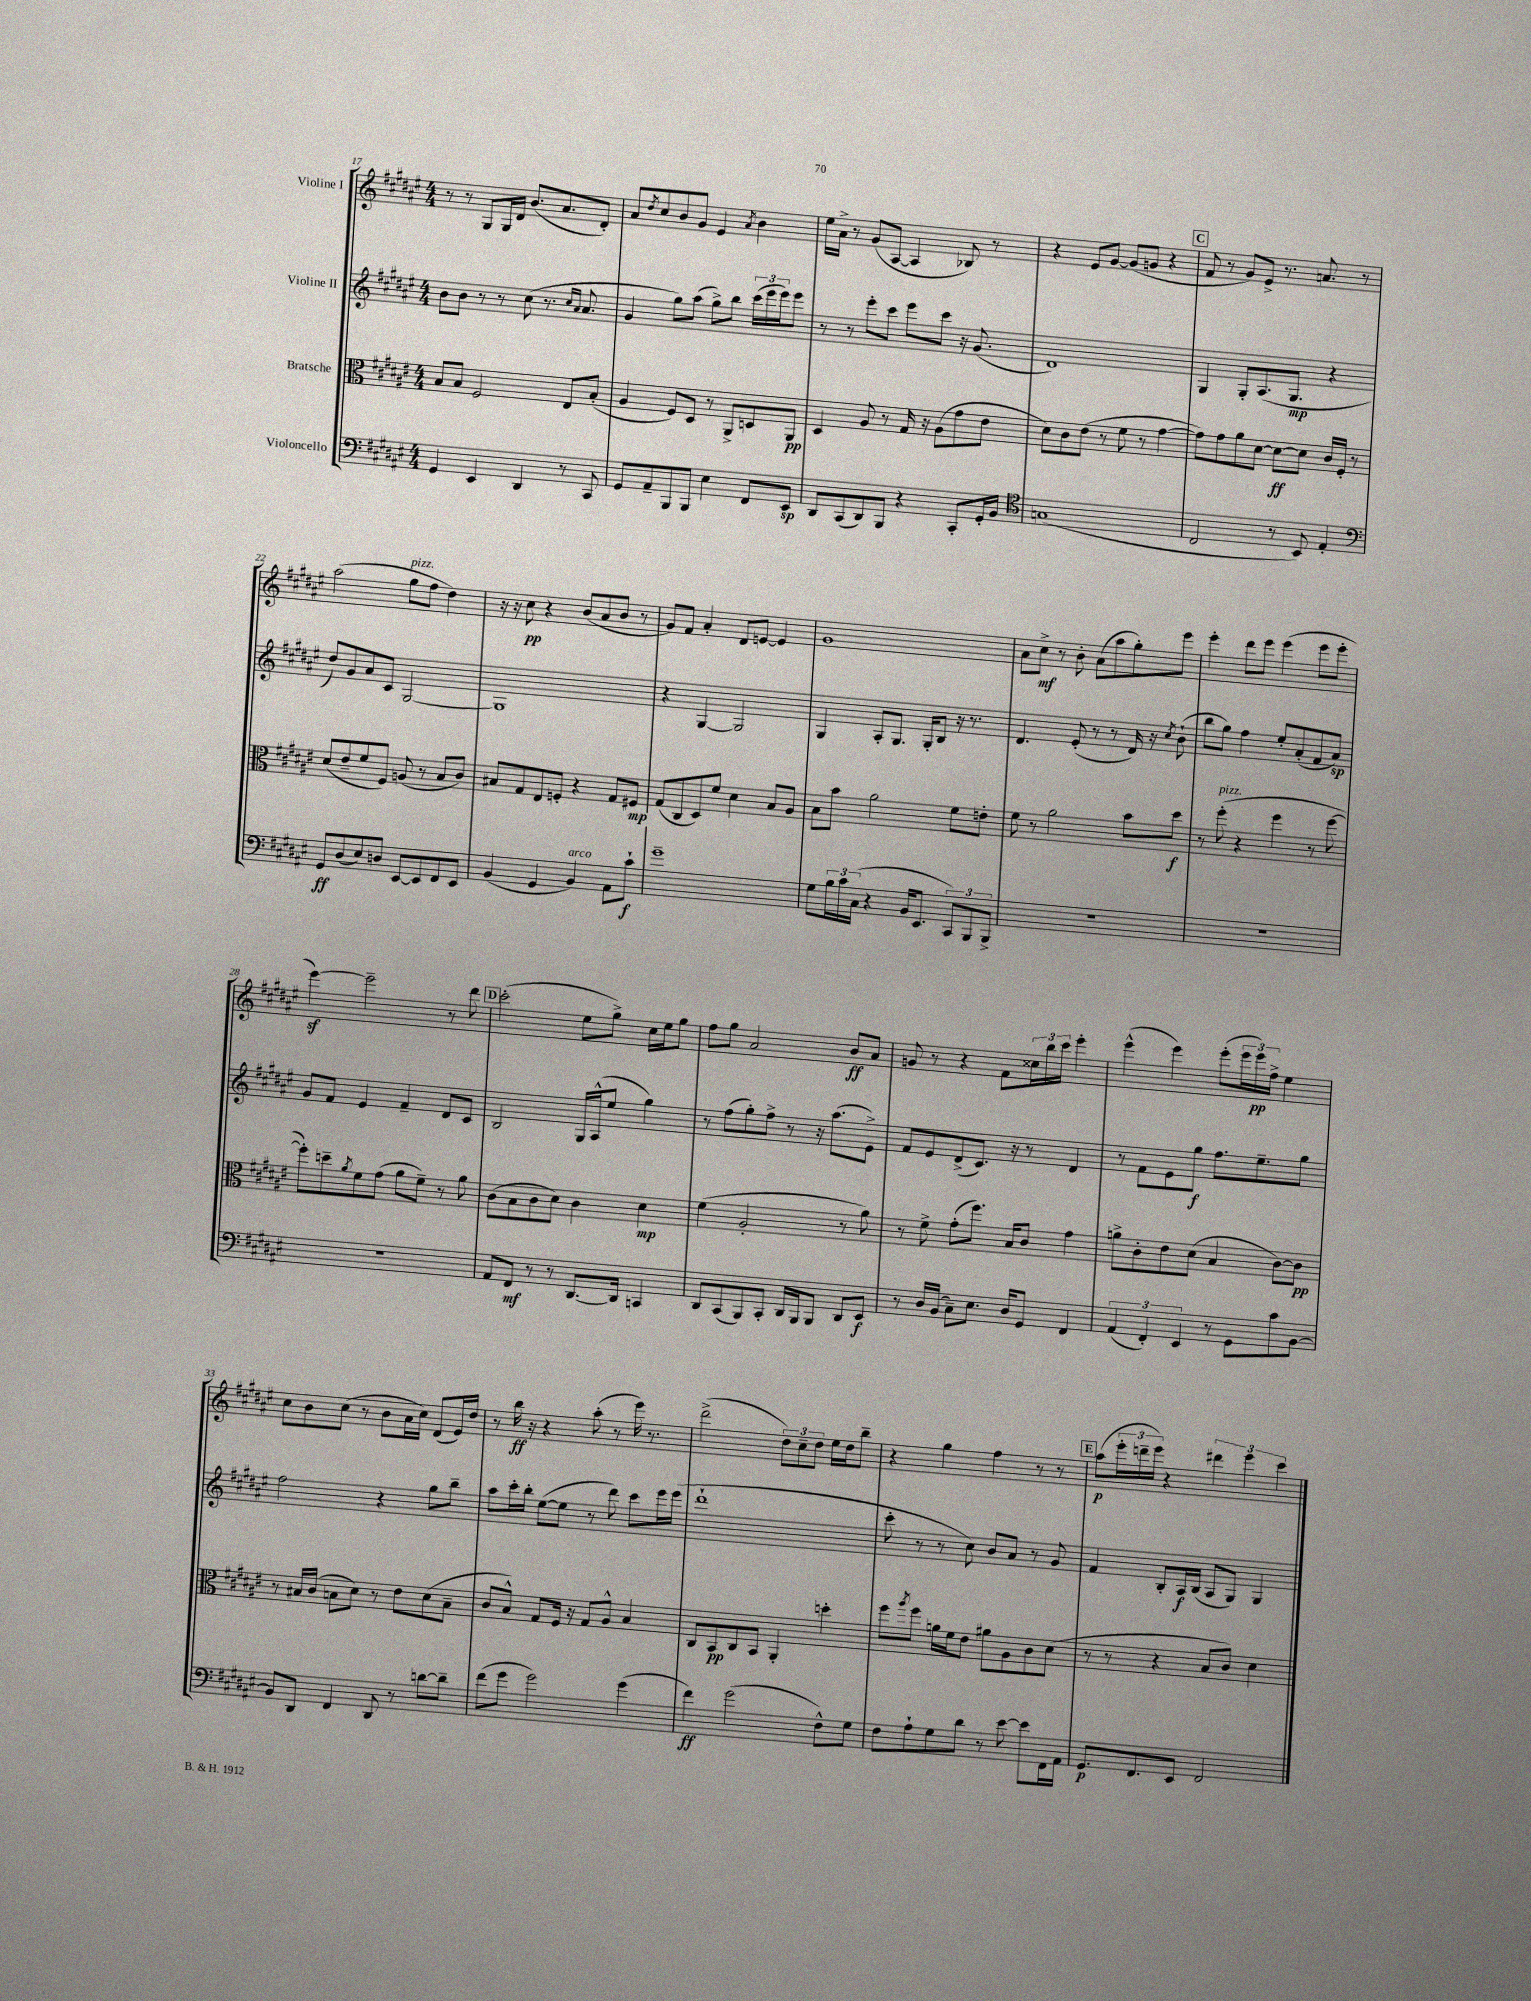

**kern	**kern	**kern	**kern
*staff4	*staff3	*staff2	*staff1
*clefF4	*clefC3	*clefG2	*clefG2
*k[f#c#g#d#a#e#]	*k[f#c#g#d#a#e#]	*k[f#c#g#d#a#e#]	*k[f#c#g#d#a#e#]
*M4/4	*M4/4	*M4/4	*M4/4
4GG#/	8B/L	8b\L	8r
.	8B/J	8b\J	8r
4EE#/	2F#/	8r	8G#/L
.	.	8r	16G#/L
.	.	.	16d#/JJ
4DD#/	.	(8cc#\	(8.b/L
.	.	8.r	.
.	.	.	8.a#/
8r	8E#/L	.	.
.	.	16qqcc#/LL	.
.	.	16qqa#/JJ	.
.	.	8.a#/	.
8CC#/	(8B'/J	.	8d#'/J)
=	=	=	=
8GG#/L	4A#/	4g#/	8a#/L
.	.	.	8qdd#/
8AA#~/	.	.	8cc#/
8BBB/	8F#/L)	8gg#\L)	8b/
8BBB/J	8D#/J	(8aa#\J	8g#/J
4E#\	8r	8gg#^\L)	4e#/
.	8AA#^/L	8bb\J	.
.	.	.	8qa#/
8FF#/L	8D/	(24ccc#\LL	4b\
.	.	24eee#\	.
.	.	24eee#\J)	.
8EE#/J	8AA#/J	8eee#\J	.
=	=	=	=
8DD#/L	4D#/	8r	16ee#\LL
.	.	.	16a#^\JJ
(8CC#/	.	8r	8r
8DD#/)	8A#/	8eee#'\L	(8g#/L
8BBB/J	8r	8ccc#\J	[8A#/J
4r	16G#/	8eee#\L	4A#/]
.	16r	.	.
.	(8A#\L	8ccc#\J	.
8CC#'/L	8g#\	16r	8B-/)
.	.	(8.g#/	.
16GG#'/L	8e#\J	.	8r
16BB/JJ	.	.	.
=	=	=	=
*clefC4	*	*	*
(1G	8d#\L)	1d#)	4r
.	8c#\	.	.
.	(8e#\J	.	8e#/L
.	8r	.	[8g#/J
.	8f#\	.	(8g#/]L
.	8r	.	8g/J
.	[4g#\	.	4r
=	=	=	=
2C#/	8g#\]L)	4G#/	8f#/
.	8g#\	.	8r
.	8a#\	8G#'/L	8g#/L)
.	[8d#\J	(8.A#/	8e#^/J
8r	8d#\_L	.	8.r
.	.	8.G#/J	.
8BB/)	8d#\]J	.	.
.	.	.	8.a/
4E#'/	16c#/LL	4r	.
.	16F#'/JJ	.	.
.	8r	.	8r
=	=	=	=
*clefF4	*	*	*
8GG#/L	(8d#/L	8dd#/L)	(2aa#\
(8D#/	8e#~/	8g#/	.
8E#/)	8f#/	8a#/	.
8D/J	8F#/J)	8c#/J	.
[8EE#/L	(8A/	[2G#/	8gg#\L
8EE#/]	8r	.	8ff#\J
8FF#/	8B/L	.	4dd#\)
8EE#/J	8c#/J)	.	.
=	=	=	=
(4BB/	8B#/L	1G#]	16r
.	.	.	16r
.	8G#/	.	8cc#\
4GG#/	8E#/	.	4r
.	8F'/J	.	.
4BB/)	4r	.	(8b/L
.	.	.	8a#/
8AA#\L	8G#/L	.	8b/J
8c#`\J	8F#/J	.	8r
=	=	=	=
1g#~	(8G#/L	4r	8g#/L)
.	8C#/	.	8f#/J
.	8D#/)	[4G#/	4a#'/
.	8f#/J	.	.
.	4d#\	2G#/]	8d#/L
.	.	.	[8e/J
.	8B/L	.	4e/]
.	8A#/J	.	.
=	=	=	=
8G#\L	8B\L	4G#/	1g#
24B\L	8b\J	.	.
24c#\	.	.	.
(24C#\JJ	.	.	.
4r	2a#\	8A#'/L	.
.	.	8.G#/J	.
16BB/LK	.	.	.
8.EE#/J	.	16G#'/LK	.
.	.	8B/J	.
12CC#/L)	8f#\L	16r	.
.	.	8.r	.
12BBB/	.	.	.
.	8e'\J	.	.
12BBB^/J	.	.	.
=	=	=	=
1r	8f#\	4.d#/	8a#\L
.	8r	.	8cc#^\J
.	2a#\	.	8r
.	.	(8e#'/	8b'\
.	.	8r	(8a#\L
.	.	8r	8aa#\
.	8b\L	16d#/)	8gg#'\)
.	.	16r	.
.	.	8qcc#/	.
.	8dd#\J	(8b`\	8eee#\J
=	=	=	=
1r	8r	8bb\L	4eee#'\
.	(8ff#'\	8gg#\J)	.
.	4r	4ff#\	8ddd#\L
.	.	.	8eee#\J
.	4ff#\	8ee#'/L	(4eee#\
.	.	(8a#'/	.
.	8r	8f#/	8eee#\L
.	[8ff#\	8a#/J)	8eee#'\J
=	=	=	=
1r	8ff#'\]L)	8g#/L	[4eee#\)
.	8dd~\	8f#/J	.
.	8qa#/	.	.
.	8f#\	4e#/	2eee#~\]
.	(8g#\J	.	.
.	8a#\L	4f#~/	.
.	8f#~\J)	.	.
.	8r	8d#/L	8r
.	8a#\	8c#/J	8ddd#\
=	=	=	=
8AA#/L	(8c#\L	2B/	(2ccc#'\
8FF#/J	8B\	.	.
8r	8c#\	.	.
8r	8d#\J)	.	.
[8.DD#/L	4c#\	16G#/LL	8ee#\L
.	.	(16A#^^/J	.
.	.	8ee#/J	8gg#^\J)
16DD#/]Jk	.	.	.
4CC/	4d#\	4gg#\)	16cc#\LL
.	.	.	16ee#\J
.	.	.	8gg#\J
=	=	=	=
8DD#/L	(4f#\	8r	8ff#\L
(8CC#/	.	(8ff#\L	8gg#\J
8BBB/)	2A#'/	8gg#'\)	2a#/
8CC#'/J	.	8ff#^\J	.
16DD#/LL	.	8r	.
16BBB/J	.	.	.
8BBB/J	.	16r	.
.	.	(8.aa#\L	.
8DD#/L	8r	.	8b/L
8EE#/J	8a#\)	8e#^\J)	8a#/J
=	=	=	=
8r	8r	8f#/L	8g/
16D#/LL	8f#^\	8e#/	8r
(16BB/JJ	.	.	.
8C#~\L)	(8g#'\L	(8d#^/	4r
8.E#\J	8.ff#\J)	8.c#/J)	.
.	.	.	8f#\L
16D#/LK	16B/LK	16r	.
8GG#/J	8c#/J	8r	24cc##\L
.	.	.	24bb\
.	.	.	24ccc#\JJ
4FF#/	4g#\	4d#/	4eee#'\
=	=	=	=
(6AA#/	8a^\L	8r	(4eee#^^\
.	8c#'\	8f#\L	.
6FF#'/)	.	.	.
.	8e#\	8e#\	4eee#\)
6EE#/	.	.	.
.	(8d#\J	8gg#\J	.
8r	4B/	8.ff#\L	(8eee#'\L
8GG#\L	.	.	24eee#\L
.	.	.	24eee#\)
.	.	8.ee#~\	.
.	.	.	24ff#^\JJ
8c#\	[8c#\L)	.	4ee#\
[8BB\J	8c#\]J	8gg#\J	.
=	=	=	=
8BB/]L	8r	2ff#\	8cc#\L
8DD#/J	16B#/LL	.	8b\
.	(16c#/JJ	.	.
4FF#/	8B\L	.	(8cc#\J
.	8d#\J)	.	8r
8DD#/	8r	4r	8b\L
8r	8e#\L	.	16a#\L
.	.	.	16cc#\JJ)
[8d\L	(8d#\	8gg#\L	(8d#/L
8d~\]J	8B~\J	8bb~\J	16e#/L)
.	.	.	16dd#/JJ
=	=	=	=
(8f#\L	8c#/L	8aa#\L	8r
8g#\J	8B^^/J)	16ccc#'\L	16bb\
.	.	16bb'\JJ	16r
2g#\)	8G#/L	([8ee#\L	4r
.	16F#/Jk	8ee#\]J	.
.	16r	.	.
.	8G#/L	8r	(8aa#'\
.	8A#^^/J	8ddd#\)	8r
(4g#\	4B/	8ccc#\L	16eee#\)
.	.	.	8.r
.	.	16eee#\L	.
.	.	(16eee#\JJ	.
=	=	=	=
4f#\)	8C#/L	1ddd#`	(2ddd#^\
.	8BB/	.	.
(2g#\	8C#/	.	.
.	8BB/J	.	.
.	4AA#'/	.	12dd#\L)
.	.	.	12cc#~\
.	.	.	12dd#\J
8F#^^\L)	4dd'\	.	16ee#\LL
.	.	.	16dd#\J
8G#\J	.	.	8bb~\J
=	=	=	=
8F#\L	8ff#\L	8ccc#'\	4r
.	8qaa#/	.	.
8A#`\	8ff#\J	8r	.
8G#\	16a\LL	8r	4gg#\
.	16f#\J	.	.
8d#\J	8e#\J	8cc#\)	.
8r	8a#\L	8b/L	4ff#\
[8e#\	8A#\	8a#/J	.
8e#\]L	8c#\	8r	8r
16FF#\L	(8d#\J	8g#/	8r
16AA#\JJ	.	.	.
=	=	=	=
8.GG#/L	8r	4f#/	(8aa#\L
.	8r	.	24eee#'\L
.	.	.	24ddd~\
8.FF#/	.	.	.
.	.	.	24eee#\JJ)
.	4r	8B'/L	4r
8EE#/J	.	16A#/L	.
.	.	(16B/JJ	.
2FF#/	8B/L	8A#/L	6ddd#\
.	8c#/J)	8G#/J)	.
.	.	.	6eee#\
.	4d#\	4G#/	.
.	.	.	6ccc#\
==	==	==	==
*-	*-	*-	*-
